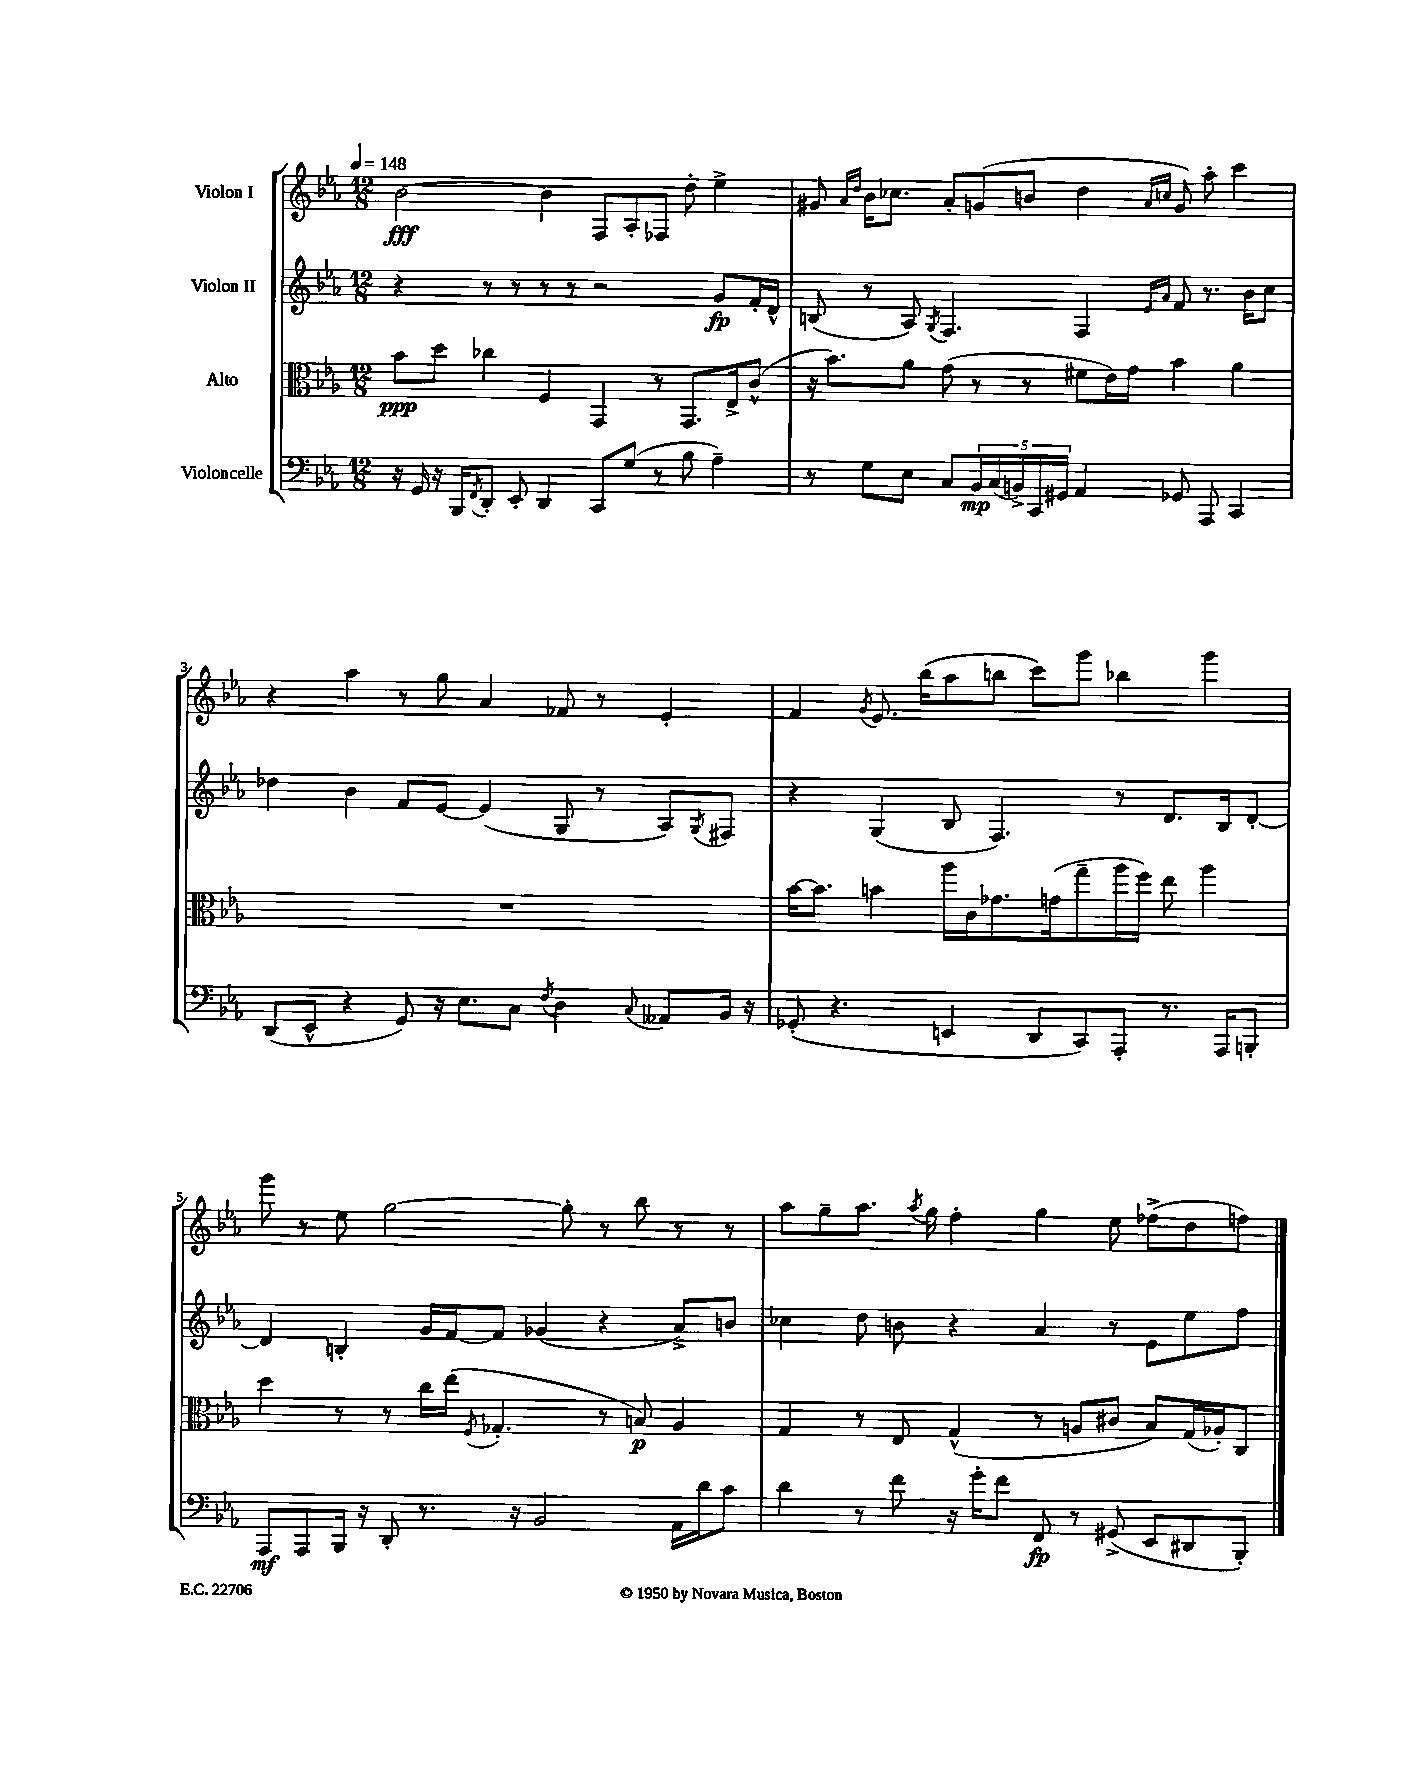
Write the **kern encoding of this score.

**kern	**kern	**kern	**kern
*staff4	*staff3	*staff2	*staff1
*clefF4	*clefC3	*clefG2	*clefG2
*k[b-e-a-]	*k[b-e-a-]	*k[b-e-a-]	*k[b-e-a-]
*M12/8	*M12/8	*M12/8	*M12/8
*MM148	*MM148	*MM148	*MM148
16r	8b-\L	4r	[2b-\
16GG/	.	.	.
16r	8dd\J	.	.
16BBB-/LK	.	.	.
8qFF/	.	.	.
8DD'/J	4cc-\	8r	.
8EE-'/	.	8r	.
4DD/	4F/	8r	4b-\]
.	.	8r	.
8CC/L	4GG/	2r	8F/L
(8G/J	.	.	8A-'/
8r	8r	.	8F-/J
8B-\	8.GG/L	.	8dd'\
4A-~\)	.	8g/L	4ee-^\
.	16E-^/k	.	.
.	(8c^^/J	16f'/L	.
.	.	16d^^/JJ	.
=	=	=	=
8r	16r	(8B/	8g#/
.	8.b-\L)	.	.
.	.	.	16qqa-/LL
.	.	.	16qqdd/JJ
8G\L	.	8r	16b-\LK
.	.	.	8.cc-\J
8E-\J	8a-\J	8A-/)	.
.	.	8qG/	.
8C/L	(8g\	4.F/	8a-'/L
20BB-/L	8r	.	(8g/
(20C/	.	.	.
20BB^/)	.	.	.
.	8r	.	8b/J
20CC/	.	.	.
20GG#/JJ	.	.	.
4AA-/	8f#\L	4F/	4dd\
.	16e-\L)	.	.
.	16g\JJ	.	.
.	.	16qqe-/LL	16qqa-/LL
.	.	16qqa-/JJ	16qqcc/JJ
8GG-/	4b-\	8f/	8g/)
8AAA-/	.	8.r	8aa-'\
4CC/	4a-\	.	4ccc\
.	.	16b-\LK	.
.	.	8cc\J	.
=	=	=	=
(8DD/L	1.r	4dd-\	4r
8EE-^^/J	.	.	.
4r	.	4b-\	4aa-\
8GG/)	.	8f/L	8r
16r	.	[8e-/J	8gg\
8.E-\L	.	.	.
.	.	(4e-/]	4a-/
8C\J	.	.	.
8qF/	.	.	.
4D\	.	8G/	8f-/
.	.	8r	8r
8qqC/	.	.	.
8AA--/L	.	8A-/L)	4e-'/
.	.	8qG/	.
16BB-/Jk	.	8F#/J	.
16r	.	.	.
=	=	=	=
(8GG-'/	[16b-\LK	4r	4f/
.	8.b-\]J	.	.
4.r	.	.	.
.	.	.	8qg/
.	4b\	(4G/	8.e-/
.	.	.	(16bb-\LK
4EE/	16aa-\LL	8B-/	8aa-\
.	16c\J	.	.
.	8.g-\	4.F/)	8bb\J
8DD/L	.	.	8ccc\L)
.	(16g\k	.	.
8CC/)	8gg~\	.	8ggg\J
8AAA-'/J	16aa-\L	8r	4bb-\
.	16ff\JJ)	.	.
8.r	8ee-\	8.d/L	.
.	4aa-\	.	4ggg\
16AAA-/LK	.	16B-/k	.
8BBB'/J	.	[8d'/J	.
=	=	=	=
8AAA-/L	4dd\	4d/]	8ggg\
8AAA-/	.	.	8r
16BBB-/Jk	8r	4B'/	8ee-\
16r	.	.	.
8DD'/	8r	.	[2gg\
8.r	16cc\LL	16g/LL	.
.	(16ee-\JJ	[16f/J	.
.	8qF/	.	.
.	4.G-'/	8f/]J	.
16r	.	.	.
2BB-/	.	(4g-/	.
.	.	.	8gg'\]
.	8r	4r	8r
.	8B/)	.	8bb-\
16AA-\LL	4A-/	8a-^/L)	8r
16d\J	.	.	.
8c\J	.	8b/J	8r
=	=	=	=
4d\	4G/	4cc-\	8aa-\L
.	.	.	8gg~\
8r	8r	8dd\	8.aa-\J
8f\	8E-/	8b\	.
.	.	.	8qaa-/
.	.	.	16gg\
16r	(4G^^/	4r	4ff'\
16g'\LK	.	.	.
8f\J	.	.	.
8FF/	8r	4a-/	4gg\
8r	8A/L	.	.
(8GG#^/	8c#/J	8r	8ee-\
8EE-/L	8B-/L)	8e-\L	(8ff-^\L
8DD#/	(16G/L	8ee-\	8dd\
.	16A-'/J)	.	.
8BBB-'/J)	8C/J	8ff\J	8ff\J)
==	==	==	==
*-	*-	*-	*-
